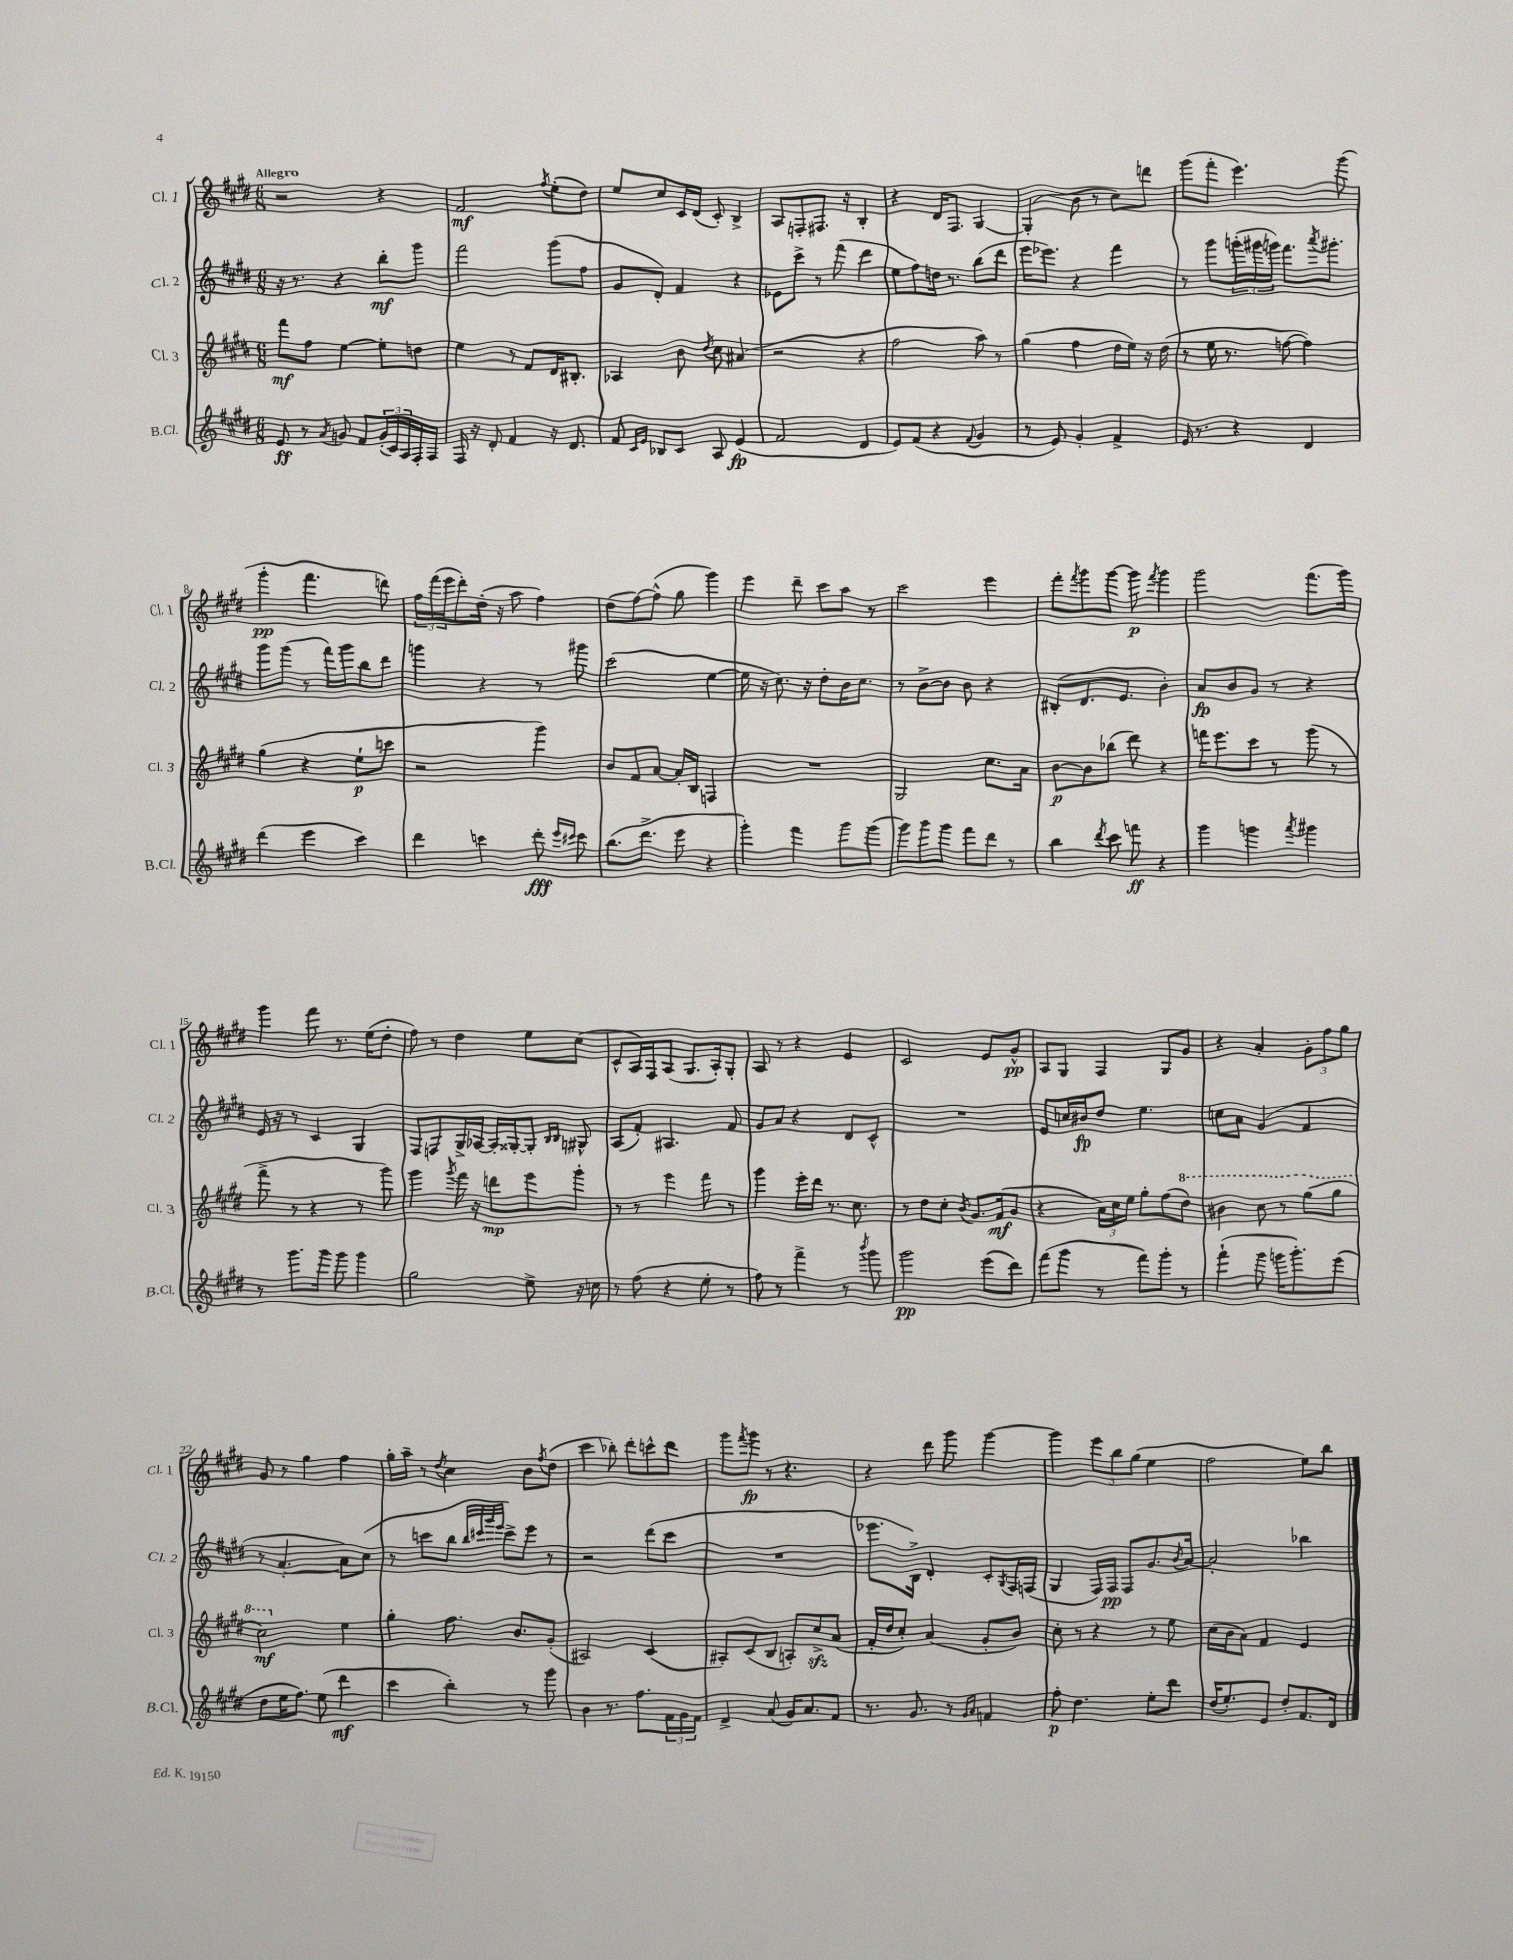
<<
\new StaffGroup <<
\new Staff = "s0" \with { instrumentName = "Cl. 1" shortInstrumentName = "Cl. 1" } {
    \clef treble \key e \major \numericTimeSignature \time 6/8 \tempo "Allegro"
    r2 r4 |
    fis'2\mf \acciaccatura { fis''8 } e''8-.( dis''8) |
    e''8 cis''8 cis'16 dis'16( cis'8-.) b4-> |
    a8 f8-. fis8. r16 b4-. |
    r4 dis'16 fis8. gis4~ |
    gis4-.( b'8 r8 cis''8) d'''8 |
    gis'''8( fis'''8-. e'''4.) gis'''8( |
    gis'''4-.\pp fis'''4. d'''8) |
    \tuplet 3/2 { fis''16 fis'''16( e'''16 } dis'''8-.) dis''16-.( r16 a''8 fis''4) |
    dis''8( fis''8~) fis''8-^( gis''8 gis'''4) |
    e'''4 dis'''8-- cis'''8 a''8 r8 |
    cis'''2 e'''4 |
    fis'''8-. \acciaccatura { fis'''8 } gis'''8 gis'''8~ gis'''8\p \acciaccatura { fis'''8 } gis'''4 |
    gis'''2 fis'''8.( gis'''16) |
    gis'''4 fis'''8 r8. e''16( dis''8-. |
    fis''8) r8 dis''4 e''8 cis''8( |
    cis'8-^ a16) fis16 a8( gis8. a16-.) gis8-. |
    a8 r8 r4 e'4 |
    cis'2 e'8 gis'8-^\pp |
    a8 gis8 fis4 gis8 gis'8 |
    r4 a'4-. \tuplet 3/2 { gis'8-. fis''8 gis''8 } |
    gis'8 r8 gis''4 fis''4 |
    gis''16-. a''16-- r8 \acciaccatura { dis''8 } cis''4 b'8 \acciaccatura { fis''8 } dis''8( |
    cis'''4 bes''8-.) dis'''8-. c'''8-^ dis'''8 |
    gis'''8 \acciaccatura { fis'''8 } gis'''8\fp r8 r4. |
    r4 dis'''8 gis'''8 gis'''4~ |
    gis'''4 \tuplet 3/2 { e'''8 b''8 gis''8( } e''4 |
    fis''2 e''8) b''8 \bar "|." |
}
\new Staff = "s1" \with { instrumentName = "Cl. 2" shortInstrumentName = "Cl. 2" } {
    \clef treble \key e \major \numericTimeSignature \time 6/8
    r16 r8. r4 b''8-.\mf gis'''8 |
    fis'''2 gis'''8( fis''8 |
    gis'8 dis'8-.) fis'4 r4 |
    ees'8 cis'''8-> r8 fis'''8( dis'''4 |
    e''8 fis''8) d''16 r8. b''8( dis'''8 |
    e'''16 ees'''8.) r4 fis'''4 |
    r8 gis'''8 \tuplet 3/2 { g'''16-.( gis'''16 g'''16) } fis'''8. \acciaccatura { a'''8 } gis'''8.-. |
    gis'''8 gis'''8( r8 fis'''16) gis'''16 b''8 dis'''8 |
    g'''4 r4 r8 gis'''8 |
    cis'''2( e''4~ |
    e''16 r16 cis''8.) r16 dis''8-. b'16 cis''8. |
    r8 b'8~-> b'8 b'8 r4 |
    bis8-.( dis'8. e'8. b'4-.) |
    a'8\fp b'8 gis'8 r8 r4 |
    e'16 r16 r8 cis'4 gis4 |
    fis8 f8 gis16-> aes16~ aes16-. gisis16~-. gisis8-. \grace { b16 b16 } gis8-^ |
    a8( fis'8-.) ais4. fis'8 |
    gis'8 a'8 r4 dis'8 cis'8-^ |
    R2. |
    e'8 c''16 bis'16\fp dis''8 e''4. |
    c''8 a'8 gis'4( fis'4 |
    r8 a'4.~-. a'8) cis''8( |
    r8 c'''8 b''8 \grace { b''32 cis'''32 gis'''32 e'''32 } cis'''8->) e'''8 r8 |
    r2 dis'''8( cis'''8 |
    R2. |
    ees'''8. b16->) dis'4-. cis'8-. \acciaccatura { gis8 } fis16 f16( |
    gis4 fis16) fis16\pp fis8 gis'8. \acciaccatura { b'8 } a'16~ |
    a'2-. bes''4 \bar "|." |
}
\new Staff = "s2" \with { instrumentName = "Cl. 3" shortInstrumentName = "Cl. 3" } {
    \clef treble \key e \major \numericTimeSignature \time 6/8
    fis'''8\mf fis''8 e''4~ e''8-. d''8 |
    e''4 r8 fis'8 dis'16 bis8.-. |
    aes4 b'8 \acciaccatura { dis''8 } cis''8 ais'4( |
    r2 r4 |
    fis''2 a''8) r8 |
    gis''4( fis''4 dis''16 e''16) r16 dis''16( |
    r8 e''16 r8. f''8~ f''4) |
    gis''4( r4 e''8-!\p c'''8 |
    r2 gis'''4) |
    b'8 fis'8 a'8~ a'16-. b16 f4 |
    R2. |
    gis2 cis''8. a'16 |
    b'8~\p b'8 bes''8( dis'''8) r4 |
    f'''16 e'''8. cis'''8 r8 gis'''8( r8 |
    fis'''8-> r8 r4 r8 gis'''8) |
    gis'''4 \acciaccatura { gis'''8 } fis'''16 r16 d'''8\mp e'''8 gis'''8-. |
    r8 r8 e'''4 fis'''8 r8 |
    gis'''4 e'''16-. dis'''16 r8. cis''8. |
    r8 dis''8 cis''8-. \acciaccatura { b'8 } gis'8. fis'16\mf( gis'8 |
    r4 \tuplet 3/2 { a'16) cis''16 e''16 } gis''8-. fis''8( \ottava #1 dis'''8) |
    bis''4 cis'''8 r8 gis'''8( gis'''8 |
    cis'''2\mf) \ottava #0 e''4 |
    gis''4-. fis''8. b'8. gis'8-.( |
    ais2) cis'4( |
    ais8-.) cis'8( b8 a8-.) cis''8->\sfz a'8( |
    fis'16-. dis''16 cis''8-.) a'4( gis'8-. b'8) |
    cis''8-. r8 r4 r8 e''8 |
    cis''16( b'16 a'8) fis'4 e'4 \bar "|." |
}
\new Staff = "s3" \with { instrumentName = "B.Cl." shortInstrumentName = "B.Cl." } {
    \clef treble \key e \major \numericTimeSignature \time 6/8
    e'8\ff r8 \acciaccatura { a'8 } g'8 fis'8 \tuplet 3/2 { g'16-.( cis'16) a16 } fis16-. fis16 |
    fis16 r16 dis'8-. fis'4 r16 dis'8. |
    fis'8 \grace { cis'16 e'16 } bes8 cis'8 a8 e'4\fp( |
    fis'2 dis'4 |
    e'8) fis'8( r4 \appoggiatura { fis'8 } gis'4 |
    r8 e'8) gis'4-. fis'4-> |
    e'16 r8. r4 dis'4 |
    dis'''4( e'''4 cis'''4) |
    dis'''4 c'''4 dis'''8-.\fff \grace { e'''16 cis'''16 } cis'''8 |
    b''8.( dis'''8.-> e'''8 r4 |
    gis'''4-.) fis'''4 gis'''8 gis'''8( |
    gis'''8) gis'''8 gis'''8 fis'''8 dis'''8 r8 |
    b''4 \acciaccatura { dis'''8 } cis'''8 f'''8\ff r4 |
    gis'''4 g'''4 \acciaccatura { fis'''8 } gis'''4 |
    r8 gis'''8. gis'''16 gis'''8 gis'''4 |
    gis''2 e''8-> r16 c''16 |
    r8 fis''8( r4 e''8-. r8 |
    fis''8) r8 fis'''4-> r8 \acciaccatura { b'''8 } gis'''8 |
    gis'''2\pp e'''8( dis'''8) |
    fis'''8( gis'''8 r8 fis'''8) gis'''8-. r8 |
    fis'''4-!( gis'''8 g'''16 g'''8.-.) e'''8( |
    dis''8 e''16 fis''8.) e''8( dis'''4\mf |
    cis'''4 b''4-.) r8 gis'''8 |
    b'4 r8. fis''8. \tuplet 3/2 { fis'16 gis'16 fis'16 } |
    dis'4-> a'8( gis'16) a'8. fis'8 |
    r8. gis'8. r8 \grace { gis'16 a'16 } f'4 |
    fis''8-.\p dis''4. e''8-. dis'''8 |
    dis''16( e''8.-.) e'8 dis''8-. fis'8. dis'16 \bar "|." |
}
>>
>>
